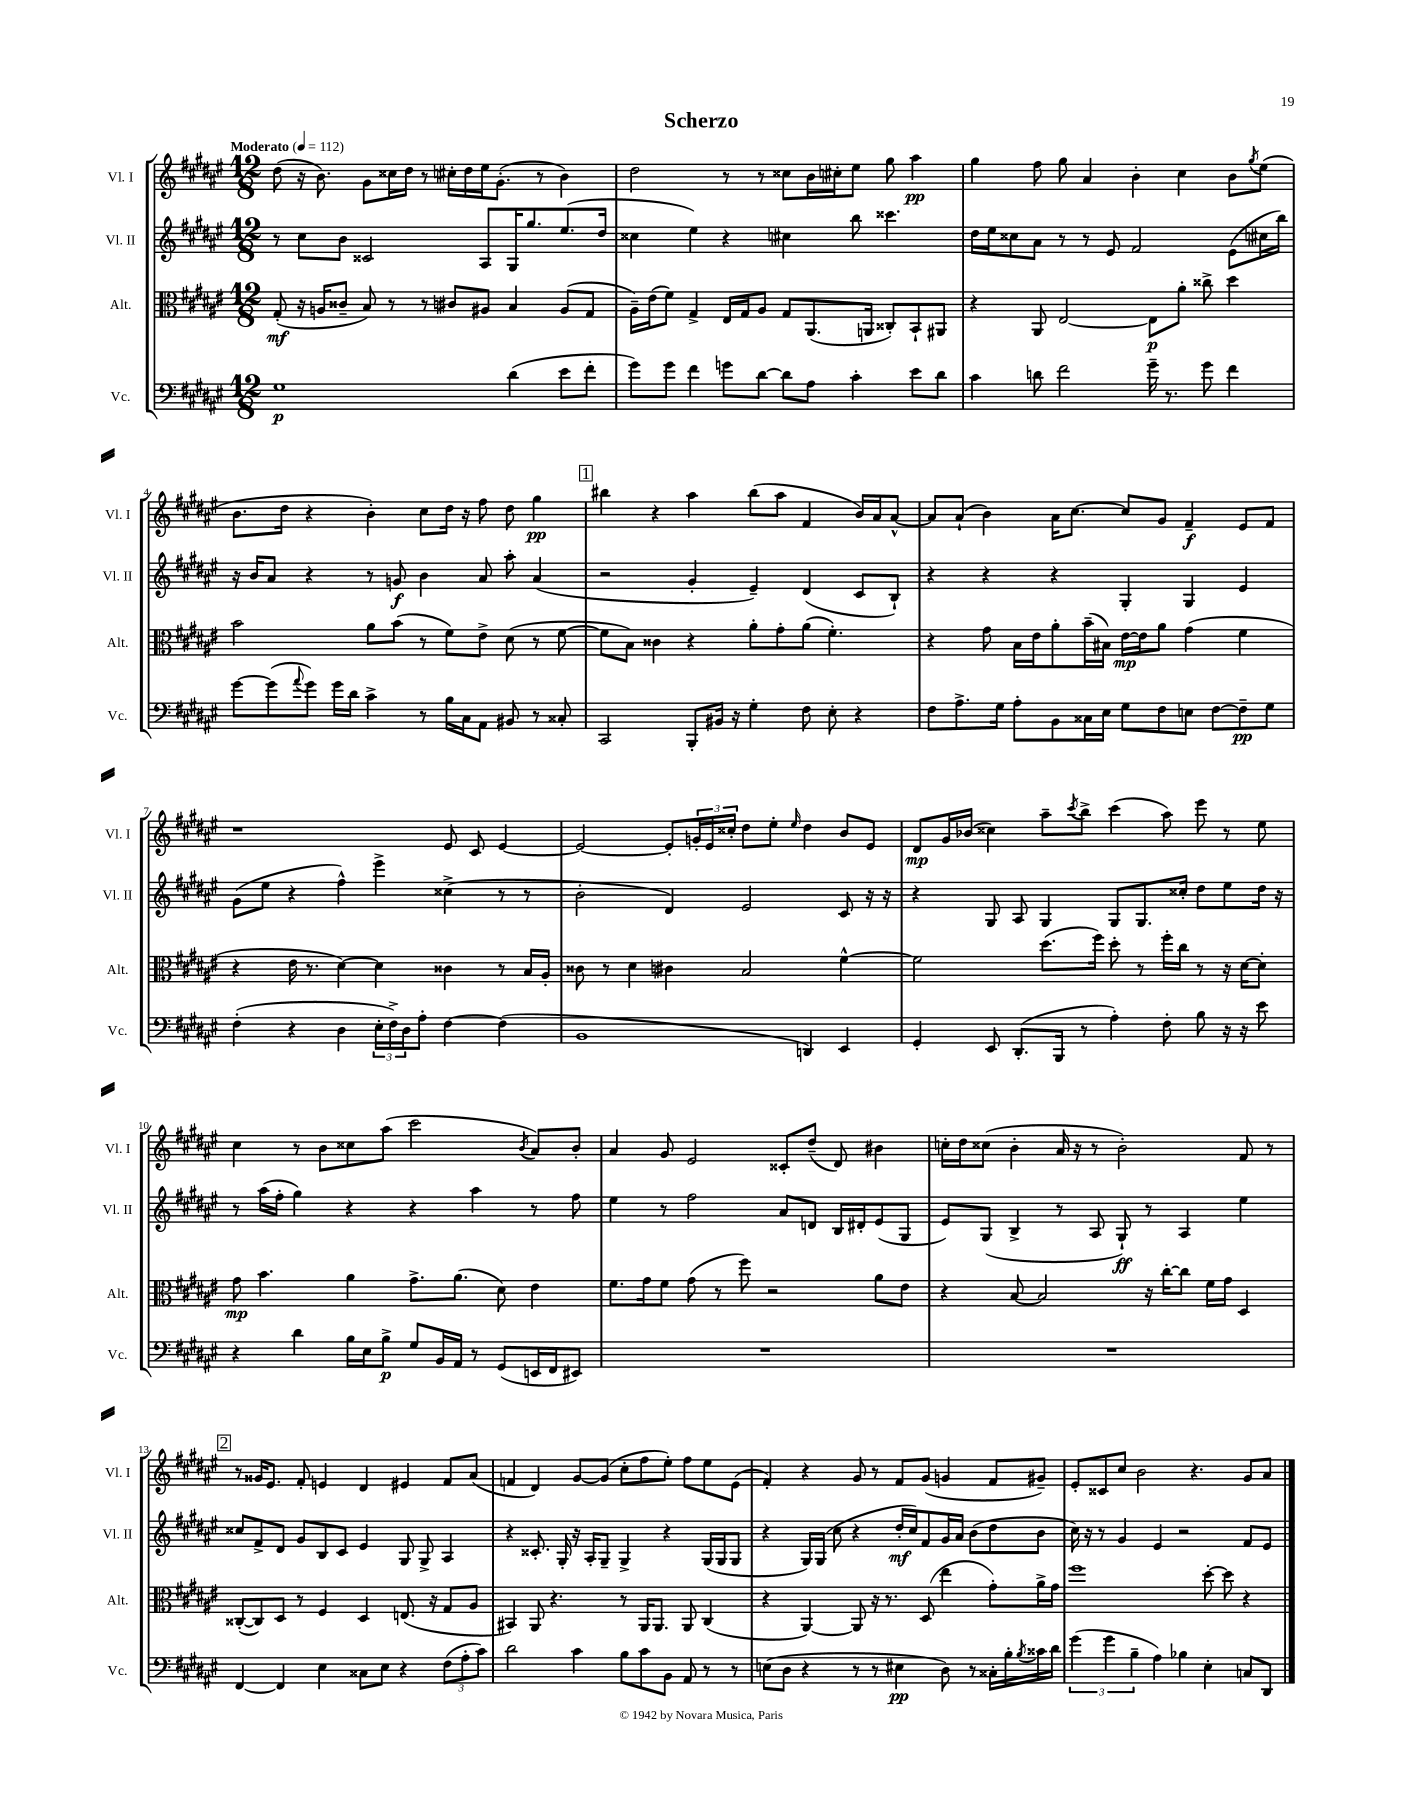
\header { title = "Scherzo" }
<<
\new StaffGroup <<
\new Staff = "s0" \with { instrumentName = "Vl. I" shortInstrumentName = "Vl. I" } {
    \clef treble \key fis \major \numericTimeSignature \time 12/8 \tempo "Moderato" 4 = 112
    dis''8( r16 b'8.) gis'8 cisis''16 dis''16 r8 cis''16-. dis''16 eis''16 gis'8.-.( r8 b'4) |
    dis''2 r8 r8 cisis''8 b'16 cis''16-. eis''8 gis''8 ais''4\pp |
    gis''4 fis''8 gis''8 ais'4 b'4-. cis''4 b'8 \acciaccatura { gis''8 } eis''8( |
    b'8. dis''16 r4 b'4-.) cis''8 dis''16 r16 fis''8 dis''8 gis''4\pp |
    \mark \markup { \box "1" } bis''4 r4 ais''4 bis''8( ais''8 fis'4 b'16) ais'16 ais'8~-^ |
    ais'8 ais'8-!( b'4) ais'16 cis''8.~ cis''8 gis'8 fis'4--\f eis'8 fis'8 |
    r1 eis'8 cis'8 eis'4~ |
    eis'2~ eis'8-. \tuplet 3/2 { g'16-. eis'16 cisis''16-. } dis''8 eis''8-. \grace { eis''16 } dis''4 b'8 eis'8 |
    dis'8\mp gis'16 bes'16( cisis''4) ais''8-- \acciaccatura { cis'''8 } b''8-> cis'''4( ais''8) eis'''8 r8 eis''8 |
    cis''4 r8 b'8 cisis''8 ais''8( cis'''2 \acciaccatura { b'8 } ais'8) b'8-. |
    ais'4 gis'8 eis'2 cisis'8-. dis''8--( dis'8) bis'4 |
    c''16-. dis''16 cisis''8( b'4-. ais'16 r16 r8 b'2-.) fis'8 r8 |
    \mark \markup { \box "2" } r8 gisis'16 eis'8. fis'8-. e'4 dis'4 eis'4 fis'8 ais'8( |
    f'4 dis'4) gis'8~ gis'8( cis''8-. fis''8 eis''8-.) fis''8 eis''8 eis'8( |
    fis'4-.) r4 gis'8 r8 fis'8 gis'8( g'4 fis'8 gis'8--) |
    eis'8-. cisis'8 cis''8 b'2 r4. gis'8 ais'8 \bar "|." |
}
\new Staff = "s1" \with { instrumentName = "Vl. II" shortInstrumentName = "Vl. II" } {
    \clef treble \key fis \major \numericTimeSignature \time 12/8
    r8 cis''8 b'8 cisis'2 ais8 gis16 gis''8. eis''8.( dis''16 |
    cisis''4 eis''4) r4 cis''4 b''8 cisis'''4. |
    dis''16 eis''16 cisis''8 ais'8 r8 r8 eis'8 fis'2 eis'8( cis''16 b''16) |
    r16 b'16 ais'8 r4 r8 g'8\f b'4 ais'8 ais''8-. ais'4( |
    \mark \markup { \box "1" } r2 gis'4-. eis'4--) dis'4( cis'8 b8-!) |
    r4 r4 r4 gis4-. gis4 eis'4 |
    gis'8( eis''8 r4 fis''4-^) eis'''4-> cisis''4->( r8 r8 |
    b'2-. dis'4) eis'2 cis'8 r16 r16 |
    r4 gis8 ais8 gis4 gis8 gis8. cisis''16-. dis''8 eis''8 dis''16 r16 |
    r8 ais''16( fis''16-. gis''4) r4 r4 ais''4 r8 fis''8 |
    eis''4 r8 fis''2 ais'8 d'8 b16 dis'16-. eis'8( gis8 |
    eis'8) gis8( b4-> r8 ais8 gis8-!\ff) r8 ais4 eis''4 |
    \mark \markup { \box "2" } cisis''8 fis'8-> dis'8 gis'8 b8 cis'8 eis'4 gis8 gis8-> ais4 |
    r4 cisis'8.-. gis16-. r16 ais16-. gis8-- gis4-> r4 gis16( gis16 gis8 |
    r4 gis16) gis16( cis''8 r4 dis''16-.\mf cis''16) fis'8 gis'16 ais'16 b'8( dis''8 b'8 |
    cis''16) r16 r8 gis'4 eis'4 r2 fis'8 eis'8 \bar "|." |
}
\new Staff = "s2" \with { instrumentName = "Alt." shortInstrumentName = "Alt." } {
    \clef alto \key fis \major \numericTimeSignature \time 12/8
    gis8-.\mf( r16 a16 cisis'8-- b8) r8 r8 cis'8 ais8 b4 ais8( gis8 |
    ais16--) eis'16( fis'8) gis4-> eis16 gis16 ais8 gis8 ais,8.( a,16 cisis8-.) b,8-! ais,8 |
    r4 ais,8 eis2~ eis8\p ais'8-. cisis''8-> dis''4 |
    b'2 ais'8 b'8( r8 fis'8) eis'8-> dis'8( r8 fis'8~ |
    \mark \markup { \box "1" } fis'8 b8) cisis'4 r4 ais'8-. gis'8-. ais'8( fis'4.-.) |
    r4 gis'8 b16 eis'16 ais'8-. b'16--( bis16) eis'16~\mp eis'16 ais'8 gis'4( fis'4 |
    r4 eis'16 r8. dis'4~) dis'4 cisis'4 r8 b16 ais16-. |
    cisis'8 r8 dis'4 cis'4 b2 fis'4~-^ |
    fis'2 dis''8.( fis''16) dis''8-. r8 fis''16-. cis''16 r8 r16 dis'16~ dis'8-. |
    gis'8\mp b'4. ais'4 gis'8.-> ais'8.( dis'8) eis'4 |
    fis'8. gis'16 fis'8 gis'8( r8 fis''8) r2 ais'8 eis'8 |
    r4 b8~ b2 r16 cis''16~-. cis''8 fis'16 gis'16 dis4 |
    \mark \markup { \box "2" } cisis8~-.( cisis8) dis8 r8 fis4 dis4 e8.( r16 gis8 ais8 |
    bis,4) ais,8 r4. r8 ais,16 ais,8. ais,8 cis4( |
    r4 ais,4~) ais,8 r16 r8. dis8( eis''4 gis'8-.) ais'16-> gis'16 |
    fis''1 dis''8~-. dis''8 r4 \bar "|." |
}
\new Staff = "s3" \with { instrumentName = "Vc." shortInstrumentName = "Vc." } {
    \clef bass \key fis \major \numericTimeSignature \time 12/8
    gis1\p dis'4( eis'8 fis'8-. |
    gis'8) gis'8 fis'4 g'8 dis'8~ dis'8 ais8 cis'4-. eis'8 dis'8 |
    cis'4 d'8 fis'2 gis'16-- r8. gis'8 fis'4 |
    gis'8~ gis'8( \appoggiatura { ais'8 } gis'8) gis'16 dis'16 cis'4-> r8 b16 cis16 ais,8 bis,8 r8 cisis8-. |
    \mark \markup { \box "1" } cis,2 b,,8-. bis,16 r16 gis4-. fis8 eis8-. r4 |
    fis8 ais8.-> gis16 ais8-. b,8 cisis16 eis16 gis8 fis8 e8 fis8~ fis8--\pp gis8 |
    fis4-.( r4 dis4 \tuplet 3/2 { eis16-. fis16->) dis16 } ais8-. fis4~ fis4( |
    b,1 d,4) eis,4 |
    gis,4-. eis,8 dis,8.-.( b,,16 r8 ais4-.) fis8-. b8 r16 r16 eis'8 |
    r4 dis'4 b16 eis16 b8->\p gis8 b,16 ais,16 r8 gis,8( e,16 fis,16 eis,8) |
    R1. |
    R1. |
    \mark \markup { \box "2" } fis,4~ fis,4 eis4 cisis8 eis8 r4 \tuplet 3/2 { fis8( ais8-. cis'8) } |
    dis'2 cis'4 b8 cis'8 b,8 ais,8 r8 r8 |
    e8( dis8 r4 r8 r8 eis4\pp dis8) r8 cisis16-. b16-. \acciaccatura { b8 } cisis'16 dis'16 |
    \tuplet 3/2 { gis'4( gis'4 b4-- } ais4) bes4 eis4-. c8 dis,8 \bar "|." |
}
>>
>>
